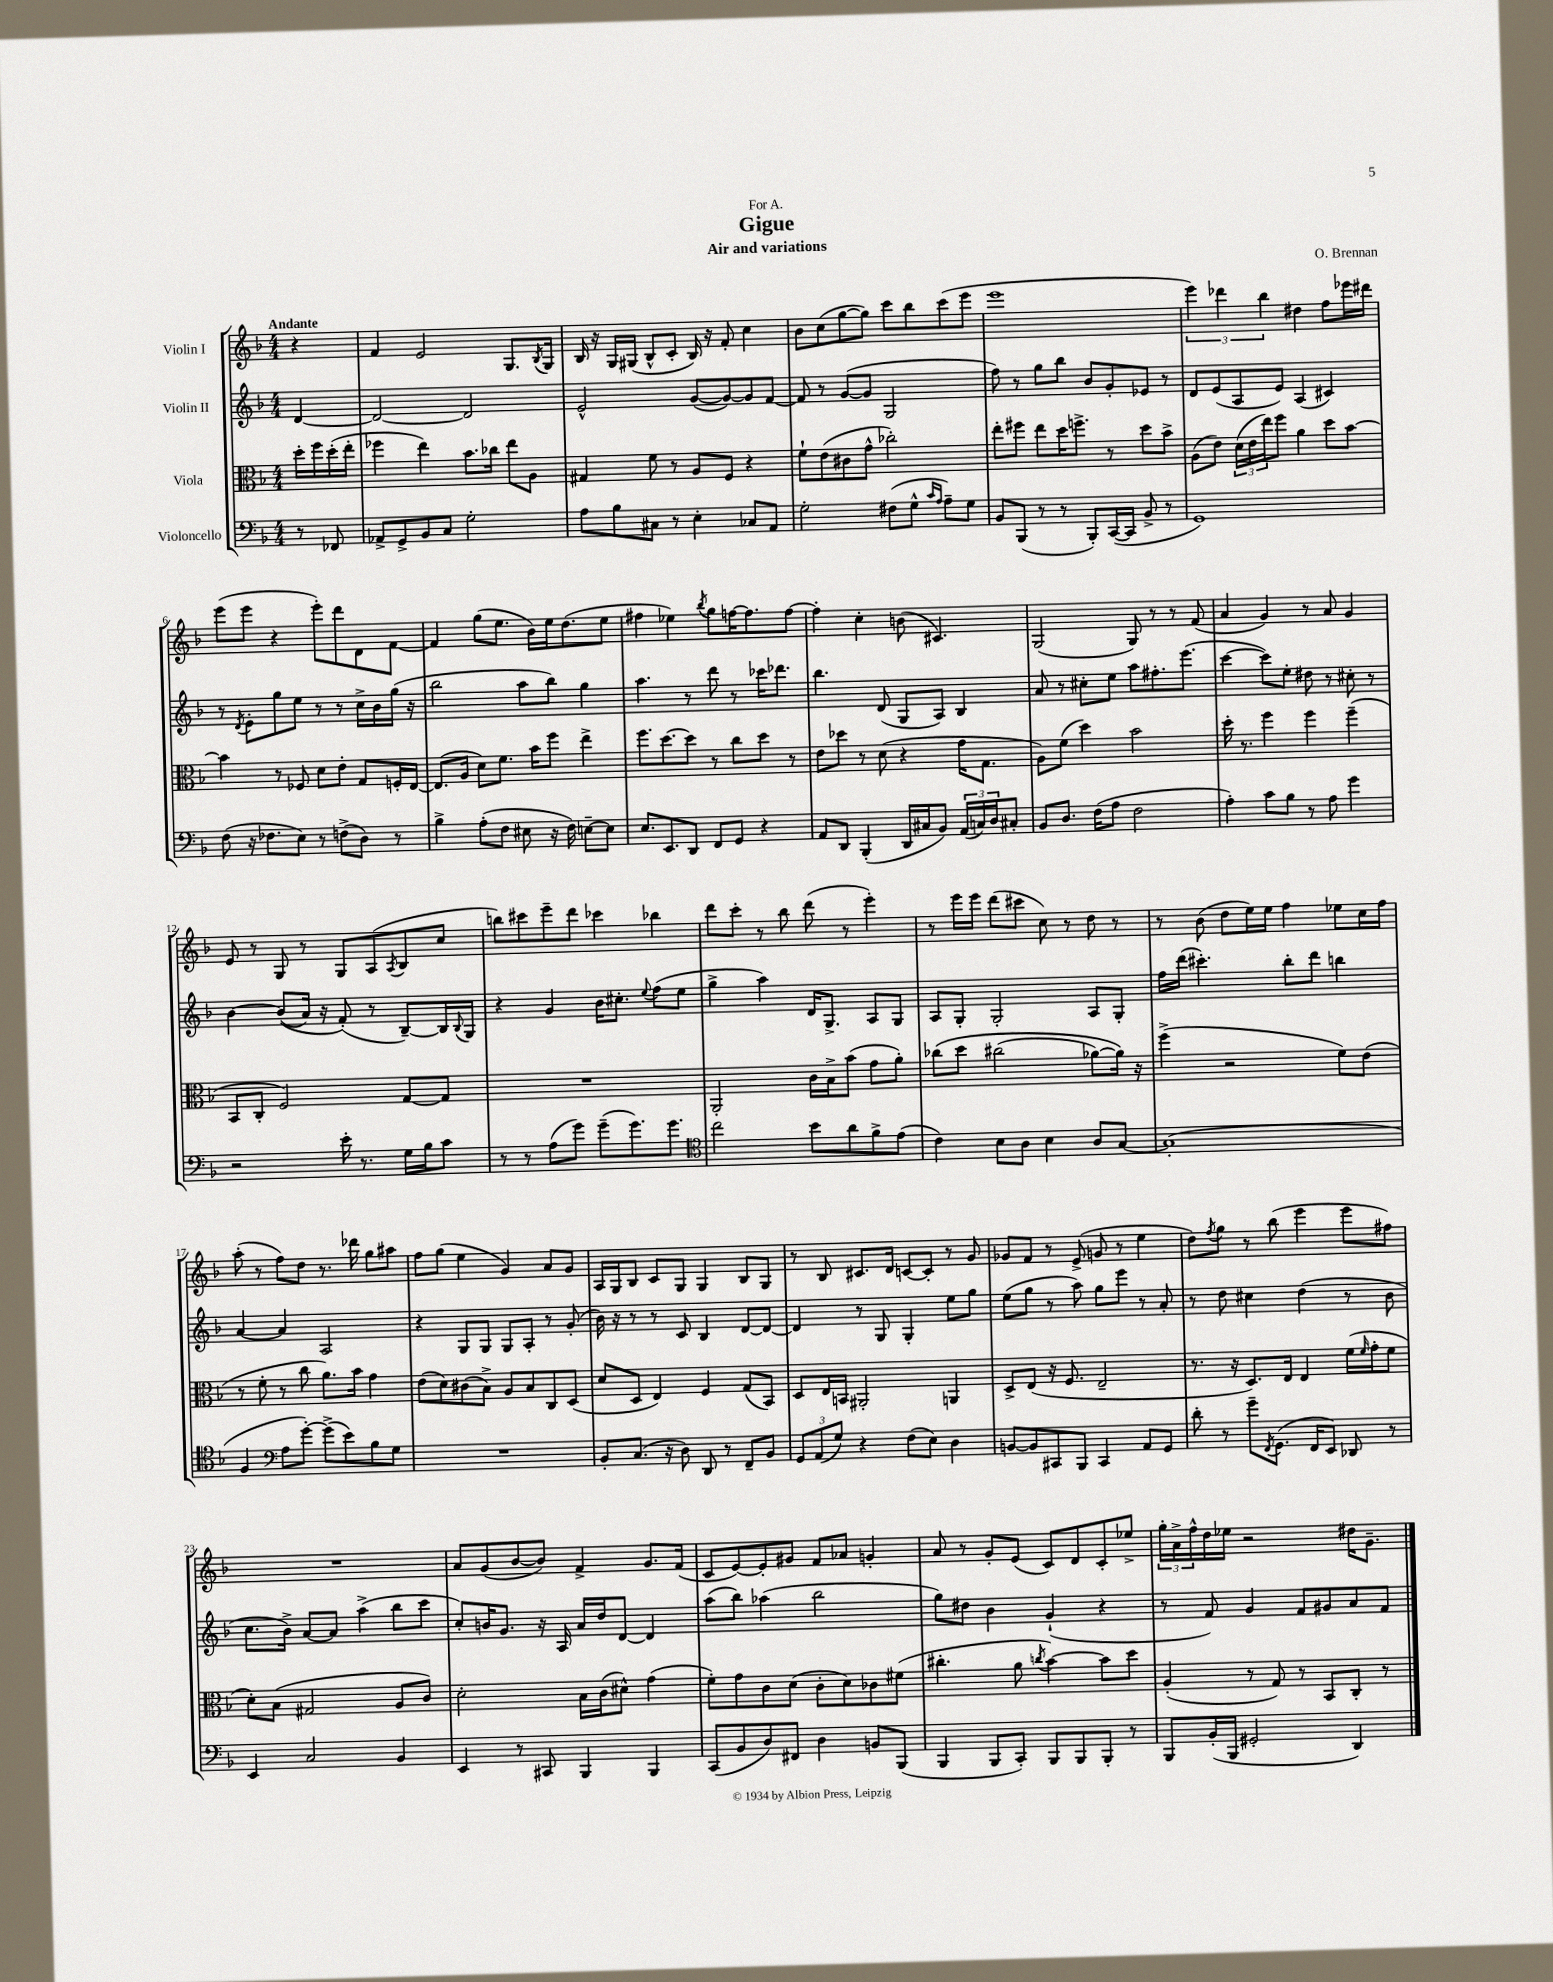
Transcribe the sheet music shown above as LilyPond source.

\header { title = "Gigue" composer = "O. Brennan" subtitle = "Air and variations" dedication = "For A." }
<<
\new StaffGroup <<
\new Staff = "s0" \with { instrumentName = "Violin I" } {
    \clef treble \key f \major \numericTimeSignature \time 4/4 \partial 4 \tempo "Andante"
    r4 |
    f'4 e'2 g8. \acciaccatura { bes8 } g16 |
    bes16 r16 g16 gis16( bes8-^ c'8-. bes16) r16 f'8-. c''4 |
    bes'8 c''8( g''8~ g''8) c'''8 bes''8 c'''8( e'''8 |
    e'''1 |
    \tuplet 3/2 { e'''4) des'''4 bes''4 } dis''4 f''8 ees'''16 dis'''16 |
    e'''8( e'''8 r4 e'''8-.) d'''8 d'8 f'8~ |
    f'4 g''8( e''8. bes'16) e''16 d''8.( e''8 |
    fis''4 ees''4) \acciaccatura { bes''8 } g''8 f''16~ f''8. f''8~ |
    f''4-. c''4-. b'8( cis'4.) |
    g2( g8) r8 r8 f'8( |
    a'4 g'4) r8 a'8 g'4 |
    e'8 r8 g8 r8 g8 a8( \acciaccatura { a8 } bes8 c''8 |
    b''8) cis'''8 e'''8-- d'''8 ces'''4 bes''4 |
    d'''8 c'''8-. r8 bes''8 d'''8( r8 e'''4-.) |
    r8 e'''16 e'''16 d'''8( cis'''8 c''8) r8 d''8 r8 |
    r8 bes'8( d''8 e''16) e''16 f''4 ees''8 c''16 f''16 |
    a''8-.( r8 f''8) d''8 r8. des'''16 g''8 ais''8 |
    f''8 g''8( e''4 g'4) a'8 g'8 |
    a16 g16 bes8 c'8 g8 g4 bes8 g8 |
    r8 bes8 cis'8. d'16 c'8~ c'8-. r8 g'8 |
    ges'8 f'8 r8 e'8->( g'8 r8 e''4 |
    d''8) \acciaccatura { f''8 } g''8 r8 bes''8( e'''4 e'''8 fis''8) |
    R1 |
    a'8 g'8( bes'8~ bes'8) f'4-> g'8. f'16( |
    c'8 e'8~) e'8-. gis'8 f'8 aes'8 g'4-. |
    a'8 r8 g'8-. e'8( c'8) d'8 c'8-. ees''8-> |
    \tuplet 3/2 { g''16-. a'16-> f''16-^ } d''16 ees''16 r2 dis''16 g'8.-- \bar "|." |
}
\new Staff = "s1" \with { instrumentName = "Violin II" } {
    \clef treble \key f \major \numericTimeSignature \time 4/4 \partial 4
    d'4~ |
    d'2~ d'2 |
    e'2-^ g'8~( g'8~) g'8 f'8~ |
    f'8 r8 g'8~( g'8 g2 |
    f''8) r8 g''8 bes''8 bes'8 g'8-. ees'8 r8 |
    d'8 e'8( a8 e'8) a4( cis'4) |
    r8 \acciaccatura { d'8 } e'8-. g''8 e''8 r8 r8 c''16-> bes'16 g''16( r16 |
    bes''2 a''8 bes''8) g''4 |
    a''4. r8 d'''8 r8 ces'''16 des'''8. |
    bes''4. d'8( g8 a8) bes4 |
    a'8 r8 cis''8-. e''8 a''8 fis''8.-. e'''8.( |
    c'''4~ c'''8) e''8-. dis''8 r8 cis''8-. r8 |
    bes'4~ bes'8(\( a'16) r16 f'8-.(\) r8 bes8~--) bes16 \appoggiatura { bes8 } g16 |
    r4 g'4 bes'16 cis''8.-. \appoggiatura { e''8 } f''8( e''8 |
    g''4-> a''4) d'16 g8.-> a8 g8 |
    a8 g8-. g2-. a8 g8-. |
    f''16 d'''16( cis'''4.-.) bes''8-. d'''8 b''4 |
    a'4~ a'4 a2 |
    r4 g8 g8 g8 a8-. r8 g'8-.( |
    bes'16) r16 r8 r8 c'8 bes4 d'8~ d'8~ |
    d'4 r8 g8 g4-. e''8 g''8 |
    e''8( g''8 r8 a''8) g''8 e'''8 r8 a'8-. |
    r8 d''8 cis''4 d''4( r8 bes'8 |
    c''8. bes'16->) a'8~ a'8 a''4->( bes''8 c'''8 |
    c''8-.) b'16 g'8. r16 a16 a'16 d''16 d'8~ d'4 |
    a''8( bes''8) aes''4( bes''2 |
    g''8) dis''8 bes'4 g'4-!( r4 |
    r8 f'8) g'4 f'8 gis'8 a'8 f'8 \bar "|." |
}
\new Staff = "s2" \with { instrumentName = "Viola" } {
    \clef alto \key f \major \numericTimeSignature \time 4/4 \partial 4
    d''16-. f''16 d''16-.( e''16-. |
    fes''4 e''4) bes'8. ces''16 e''8 a8 |
    gis4 f'8 r8 a8 f8 r4 |
    f'8-! e'8( cis'8 g'8-^ ces''2-.) |
    e''8-. fis''8 e''8 d''16 f''8.-> r8 d''8 bes'8-> |
    a8( e'8) \tuplet 3/2 { d'16( e'16 e''16) } f''8 a'4 d''8 bes'8~ |
    bes'4 r8 fes8 d'8 e'8-. g8 f16-. e16~ |
    e8.( a16 d'8) f'8. bes'16 f''8 e''4-> |
    f''8. d''8.~ d''8 r8 c''8 d''8 r8 |
    e'8 des''8 r8 d'8( r4 g'16 g8. |
    a8) f'8( d''4) bes'2 |
    d''16-. r8. f''4 f''4 f''4--( |
    bes,8 c8-. f2) g8~ g8 |
    R1 |
    a,2-. c'16 bes16-> bes'8( g'8 a'8-.) |
    ces''8\( d''8 cis''2( aes'8~) aes'16\) r16 |
    f''4->( r2 f'8) e'8( |
    r8 f'8-. r8 c''8 a'8.) bes'16 g'4 |
    e'8( d'8) cis'8( bes8->) a8 bes8 c8 d8( |
    d'8 d8 e4) f4 g8( bes,8) |
    d8 e16 b,16 ais,2-. a,4 |
    d8-> e8( r16 f8. e2-- |
    r8. r16 d8.) e16 e4 f'16( \grace { f'16 } g'16-. f'8 |
    d'8-.) bes8( gis2 a8 c'8) |
    d'2-. bes16 c'16( dis'8-^) g'4( |
    f'8-.) g'8 c'8 d'8( c'8-. d'8) ces'8 fis'8( |
    cis''4.-. a'8 \acciaccatura { c''8 } bes'4~) bes'8 d''8 |
    a4-.( r8 g8) r8 bes,8 c8-. r8 \bar "|." |
}
\new Staff = "s3" \with { instrumentName = "Violoncello" } {
    \clef bass \key f \major \numericTimeSignature \time 4/4 \partial 4
    r8 fes,8 |
    aes,8-> g,8-> bes,8 c8 g2-. |
    a8 bes8 cis8 r8 e4-. ces8 a,8 |
    g2-. fis8( g8-^ \grace { c'16 a16 } a8--) g8 |
    bes,8 bes,,8( r8 r8 bes,,8-.) c,16~( c,16 bes,8-> r8 |
    g,1) |
    f8( r16 fes8. e8) r8 f8->( d8) r8 |
    bes4-> a8-.( f8 eis8 r16 f16) e8~-- e8 |
    e8. e,8. d,8 f,8 g,8 r4 |
    a,8 d,8 bes,,4-.( d,16 cis16 bes,8) \tuplet 3/2 { a,16( c16) d16 } cis8-. |
    bes,8 d8. f16( a8 f2 |
    a4-.) c'8 bes8 r8 a8 g'4 |
    r2 e'16-. r8. g16 bes16 c'8 |
    r8 r8 a8( g'8) g'8--( g'8.) g'8. |
    \clef tenor c''2 bes'8 a'8 f'8-> e'8( |
    c'4) bes8 a8 bes4 a8 g8~ |
    g1-.( |
    f4 \clef bass a8 g'8~-.) g'8->( e'8) bes8 g8 |
    R1 |
    bes,8-. c8.( r16 d8) d,8 r8 f,8-- bes,8 |
    \tuplet 3/2 { g,8 a,8( g8) } r4 f8( e8) d4 |
    b,8~ b,8 cis,8 bes,,8 cis,4 a,8 g,8 |
    d'8-. r8 g'8-- \acciaccatura { f,8 } g,8.( f,16 e,8) des,8 r8 |
    e,4 c2 bes,4 |
    e,4 r8 cis,8 bes,,4 bes,,4 |
    c,8( bes,8 d8) fis,8 d4 b,8 bes,,8( |
    bes,,4 bes,,8 c,8-.) bes,,8 bes,,8 bes,,8-. r8 |
    bes,,8 bes,16-.( bes,,16 gis,2-. d,4) \bar "|." |
}
>>
>>
